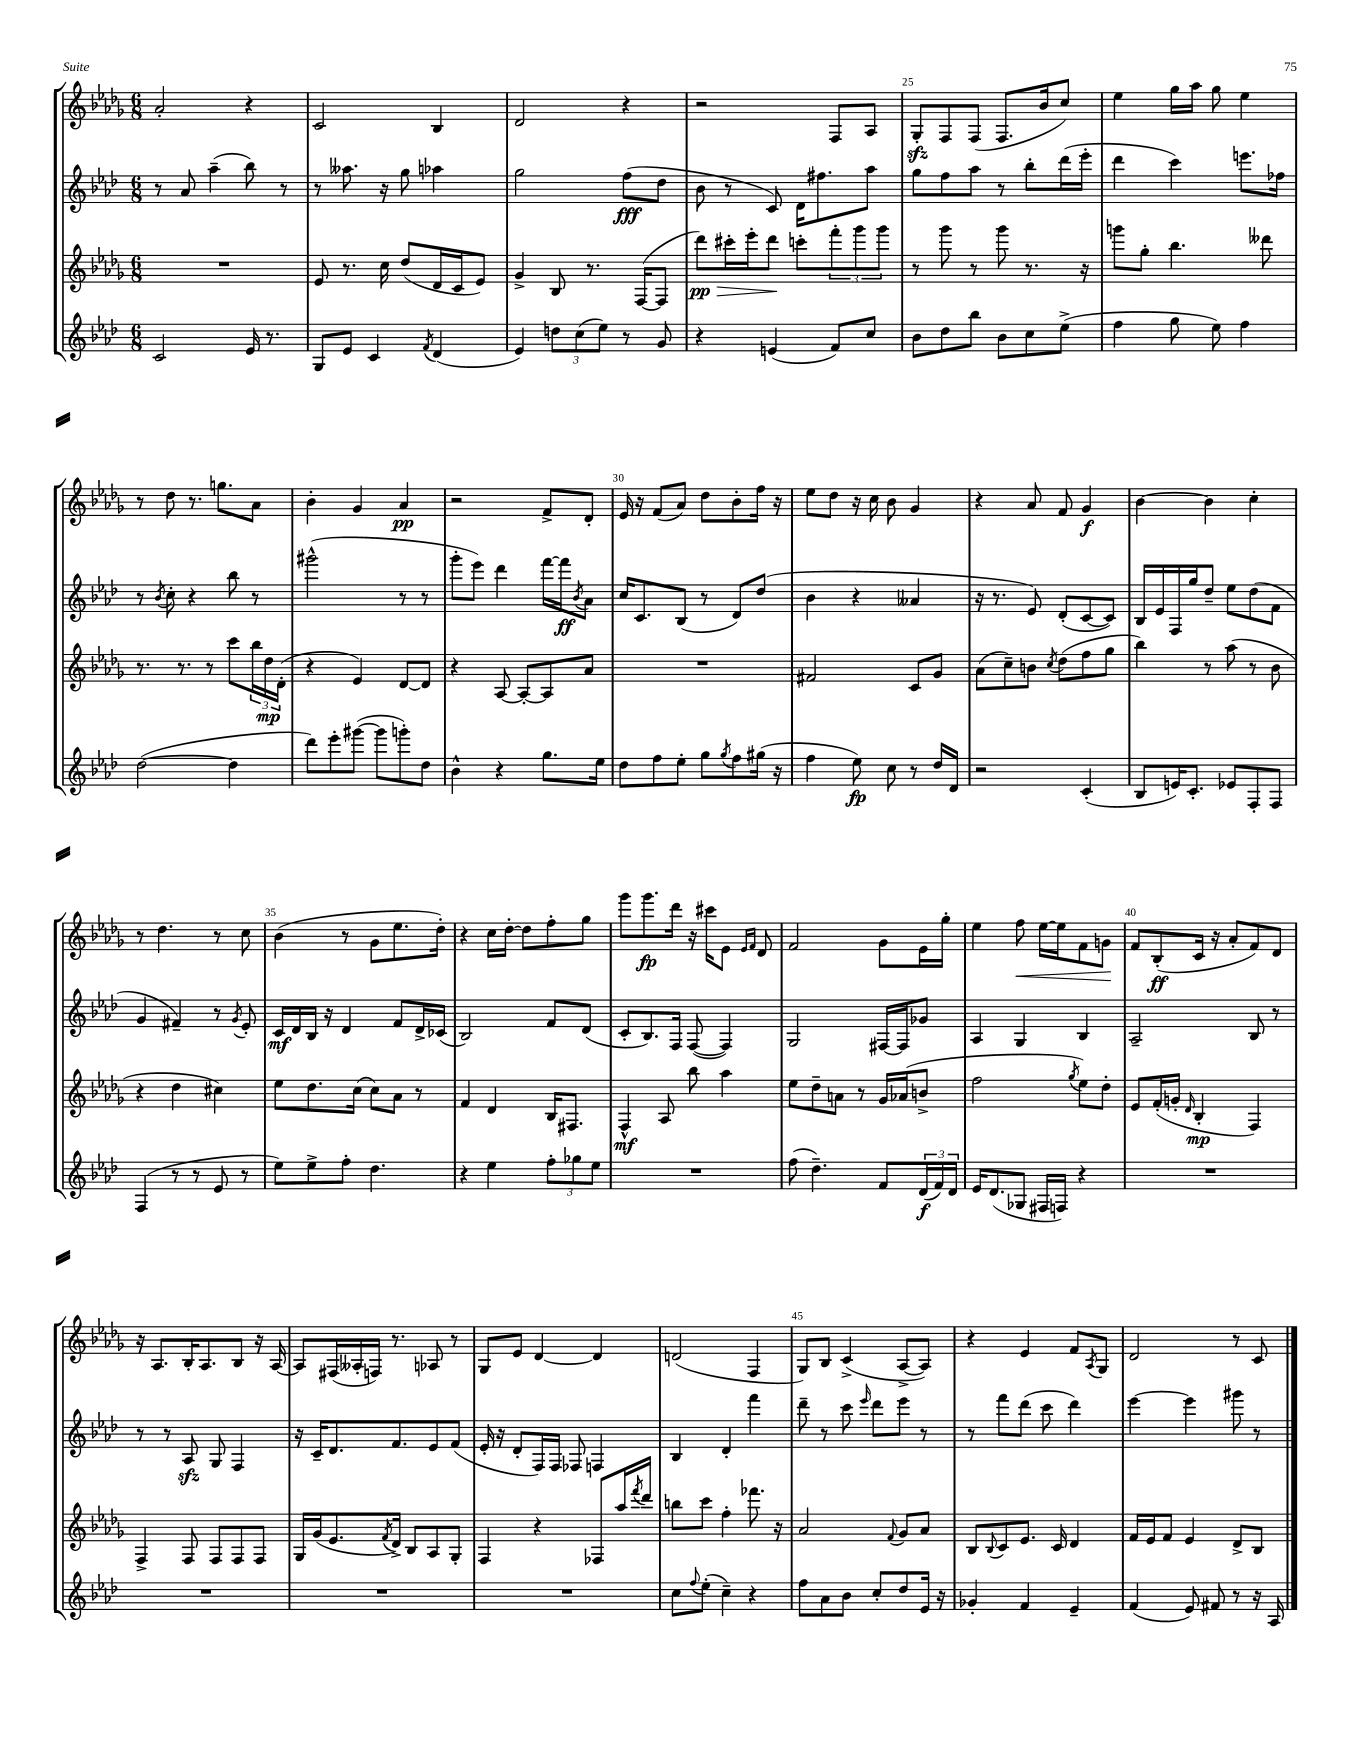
<<
\new StaffGroup <<
\new Staff = "s0" {
    \clef treble \key des \major \numericTimeSignature \time 6/8
    aes'2-. r4 |
    c'2 bes4 |
    des'2 r4 |
    r2 f8 aes8 |
    ges8-.\sfz f8 f8( f8. bes'16 c''8) |
    ees''4 ges''16 aes''16 ges''8 ees''4 |
    r8 des''8 r8. g''8. aes'8 |
    bes'4-. ges'4 aes'4\pp |
    r2 f'8-> des'8-. |
    ees'16 r16 f'8( aes'8) des''8 bes'8-. f''16 r16 |
    ees''8 des''8 r16 c''16 bes'8 ges'4 |
    r4 aes'8 f'8 ges'4\f |
    bes'4~ bes'4 c''4-. |
    r8 des''4. r8 c''8 |
    bes'4( r8 ges'8 ees''8. des''16-.) |
    r4 c''16 des''16~-. des''8 f''8-. ges''8 |
    ges'''8 ges'''8.\fp des'''16 r16 cis'''16 ees'8 \grace { ees'16 f'16 } des'8 |
    f'2 ges'8 ees'16 ges''16-. |
    ees''4 f''8\< ees''16~ ees''16 f'8 g'8\! |
    f'8 bes8-.\ff( c'16 r16 aes'8-. f'8) des'8 |
    r16 aes8. bes16-. aes8. bes8 r16 aes16~ |
    aes8 fis16( aeses16-. f16) r8. aes8 r8 |
    ges8 ees'8 des'4~ des'4 |
    d'2( f4 |
    ges8) bes8 c'4->( aes8~-> aes8) |
    r4 ees'4 f'8 \acciaccatura { aes8 } ges8 |
    des'2 r8 c'8 \bar "|." |
}
\new Staff = "s1" {
    \clef treble \key aes \major \numericTimeSignature \time 6/8
    r8 aes'8 aes''4--( bes''8) r8 |
    r8 aeses''8. r16 g''8 aes''4 |
    g''2 f''8\fff( des''8 |
    bes'8 r8 c'8) des'16 fis''8. aes''8 |
    g''8 f''8 aes''8 r8 bes''8-. des'''16( ees'''16-. |
    des'''4 c'''4) e'''8. fes''16 |
    r8 \acciaccatura { bes'8 } c''8-. r4 bes''8 r8 |
    gis'''2-^( r8 r8 |
    g'''8-. ees'''8) des'''4 f'''16~ f'''16\ff \acciaccatura { bes'8 } aes'8 |
    c''16 c'8. bes8( r8 des'8) des''8( |
    bes'4 r4 aeses'4 |
    r16 r8. ees'8) des'8-.( c'8~ c'8) |
    bes16 ees'16 f16 g''16 des''8-- ees''8 des''8( f'8 |
    g'4 fis'4--) r8 \acciaccatura { g'8 } ees'8-. |
    c'16\mf des'16 bes16 r16 des'4 f'8 des'16-> ces'16( |
    bes2) f'8 des'8( |
    c'8-. bes8.) f16 f8~( f4) |
    g2 fis16~ fis16 ges'8 |
    aes4 g4 bes4 |
    aes2-- bes8 r8 |
    r8 r8 aes8\sfz g8 f4 |
    r16 c'16-- des'8. f'8. ees'8 f'8( |
    ees'16-. r16 des'8-. f16) f16 fes8 f4 |
    bes4 des'4-. f'''4 |
    des'''8-- r8 c'''8 \grace { ees'''16 } des'''8 ees'''8 r8 |
    r8 f'''8 des'''8( c'''8 des'''4) |
    ees'''4~ ees'''4 gis'''8 r8 \bar "|." |
}
\new Staff = "s2" {
    \clef treble \key des \major \numericTimeSignature \time 6/8
    R2. |
    ees'8 r8. c''16 des''8( des'16 c'16 ees'8) |
    ges'4-> bes8 r8. f16~( f8 |
    des'''8\pp\>) cis'''16-. ees'''16-. des'''8\! c'''8-. \tuplet 3/2 { f'''8-. ges'''8 ges'''8 } |
    r8 ges'''8 r8 ges'''8 r8. r16 |
    g'''8 ges''8-. bes''4. deses'''8 |
    r8. r8. r8 c'''8 \tuplet 3/2 { bes''16 des''16\mp des'16-.( } |
    r4 ees'4) des'8~ des'8 |
    r4 aes8~ aes8~-. aes8 aes'8 |
    R2. |
    fis'2 c'8 ges'8 |
    aes'8( c''8--) b'8 \acciaccatura { c''8 } des''8( f''8 ges''8 |
    bes''4) r8 aes''8( r8 bes'8 |
    r4 des''4 cis''4) |
    ees''8 des''8. c''16( c''8) aes'8 r8 |
    f'4 des'4 bes16 fis8. |
    f4-^\mf aes8 bes''8 aes''4 |
    ees''8 des''8-- a'8 r8 ges'16 aes'16( b'8-> |
    f''2 \acciaccatura { ges''8 } ees''8) des''8-. |
    ees'8 f'16-.( g'16-. \grace { des'16 } bes4-.\mp f4) |
    f4-> f8 f8 f8 f8 |
    ges16 ges'16( ees'8. \acciaccatura { f'8 } des'16->) bes8 aes8 ges8-. |
    f4 r4 fes8 aes''16 \acciaccatura { f'''8 } des'''16 |
    b''8 c'''8 f''4-. fes'''8. r16 |
    aes'2 \appoggiatura { f'8 } ges'8 aes'8 |
    bes8 \appoggiatura { bes8 } c'8 ees'8. c'16 des'4 |
    f'16 ees'16 f'8 ees'4 des'8-> bes8 \bar "|." |
}
\new Staff = "s3" {
    \clef treble \key aes \major \numericTimeSignature \time 6/8
    c'2 ees'16 r8. |
    g8 ees'8 c'4 \acciaccatura { f'8 } des'4( |
    ees'4) \tuplet 3/2 { d''8 c''8( ees''8) } r8 g'8 |
    r4 e'4( f'8) c''8 |
    bes'8 des''8 bes''8 bes'8 c''8 ees''8->( |
    f''4 g''8 ees''8) f''4 |
    des''2~( des''4 |
    des'''8) ees'''8-. gis'''8~( gis'''8 g'''8-.) des''8 |
    bes'4-^ r4 g''8. ees''16 |
    des''8 f''8 ees''8-. g''8 \acciaccatura { g''8 } f''8 gis''16( r16 |
    f''4 ees''8\fp) c''8 r8 des''16 des'16 |
    r2 c'4-.( |
    bes8 e'16) c'8.-. ees'8 f8-. f8 |
    f4( r8 r8 ees'8 r8 |
    ees''8) ees''8-> f''8-. des''4. |
    r4 ees''4 \tuplet 3/2 { f''8-. ges''8 ees''8 } |
    R2. |
    f''8( des''4.--) f'8 \tuplet 3/2 { des'16\f( f'16) des'16 } |
    ees'16 des'8.( ges8 fis16 f16) r4 |
    R2. |
    R2. |
    R2. |
    R2. |
    c''8 \appoggiatura { f''8 } ees''8-.( c''4--) r4 |
    f''8 aes'8 bes'8 c''8-. des''8 ees'16 r16 |
    ges'4-. f'4 ees'4-- |
    f'4( ees'8) fis'8 r8 r16 aes16 \bar "|." |
}
>>
>>
\layout { \context { \Score currentBarNumber = #21 \override BarNumber.break-visibility = ##(#f #t #t) barNumberVisibility = #(every-nth-bar-number-visible 5) } }
